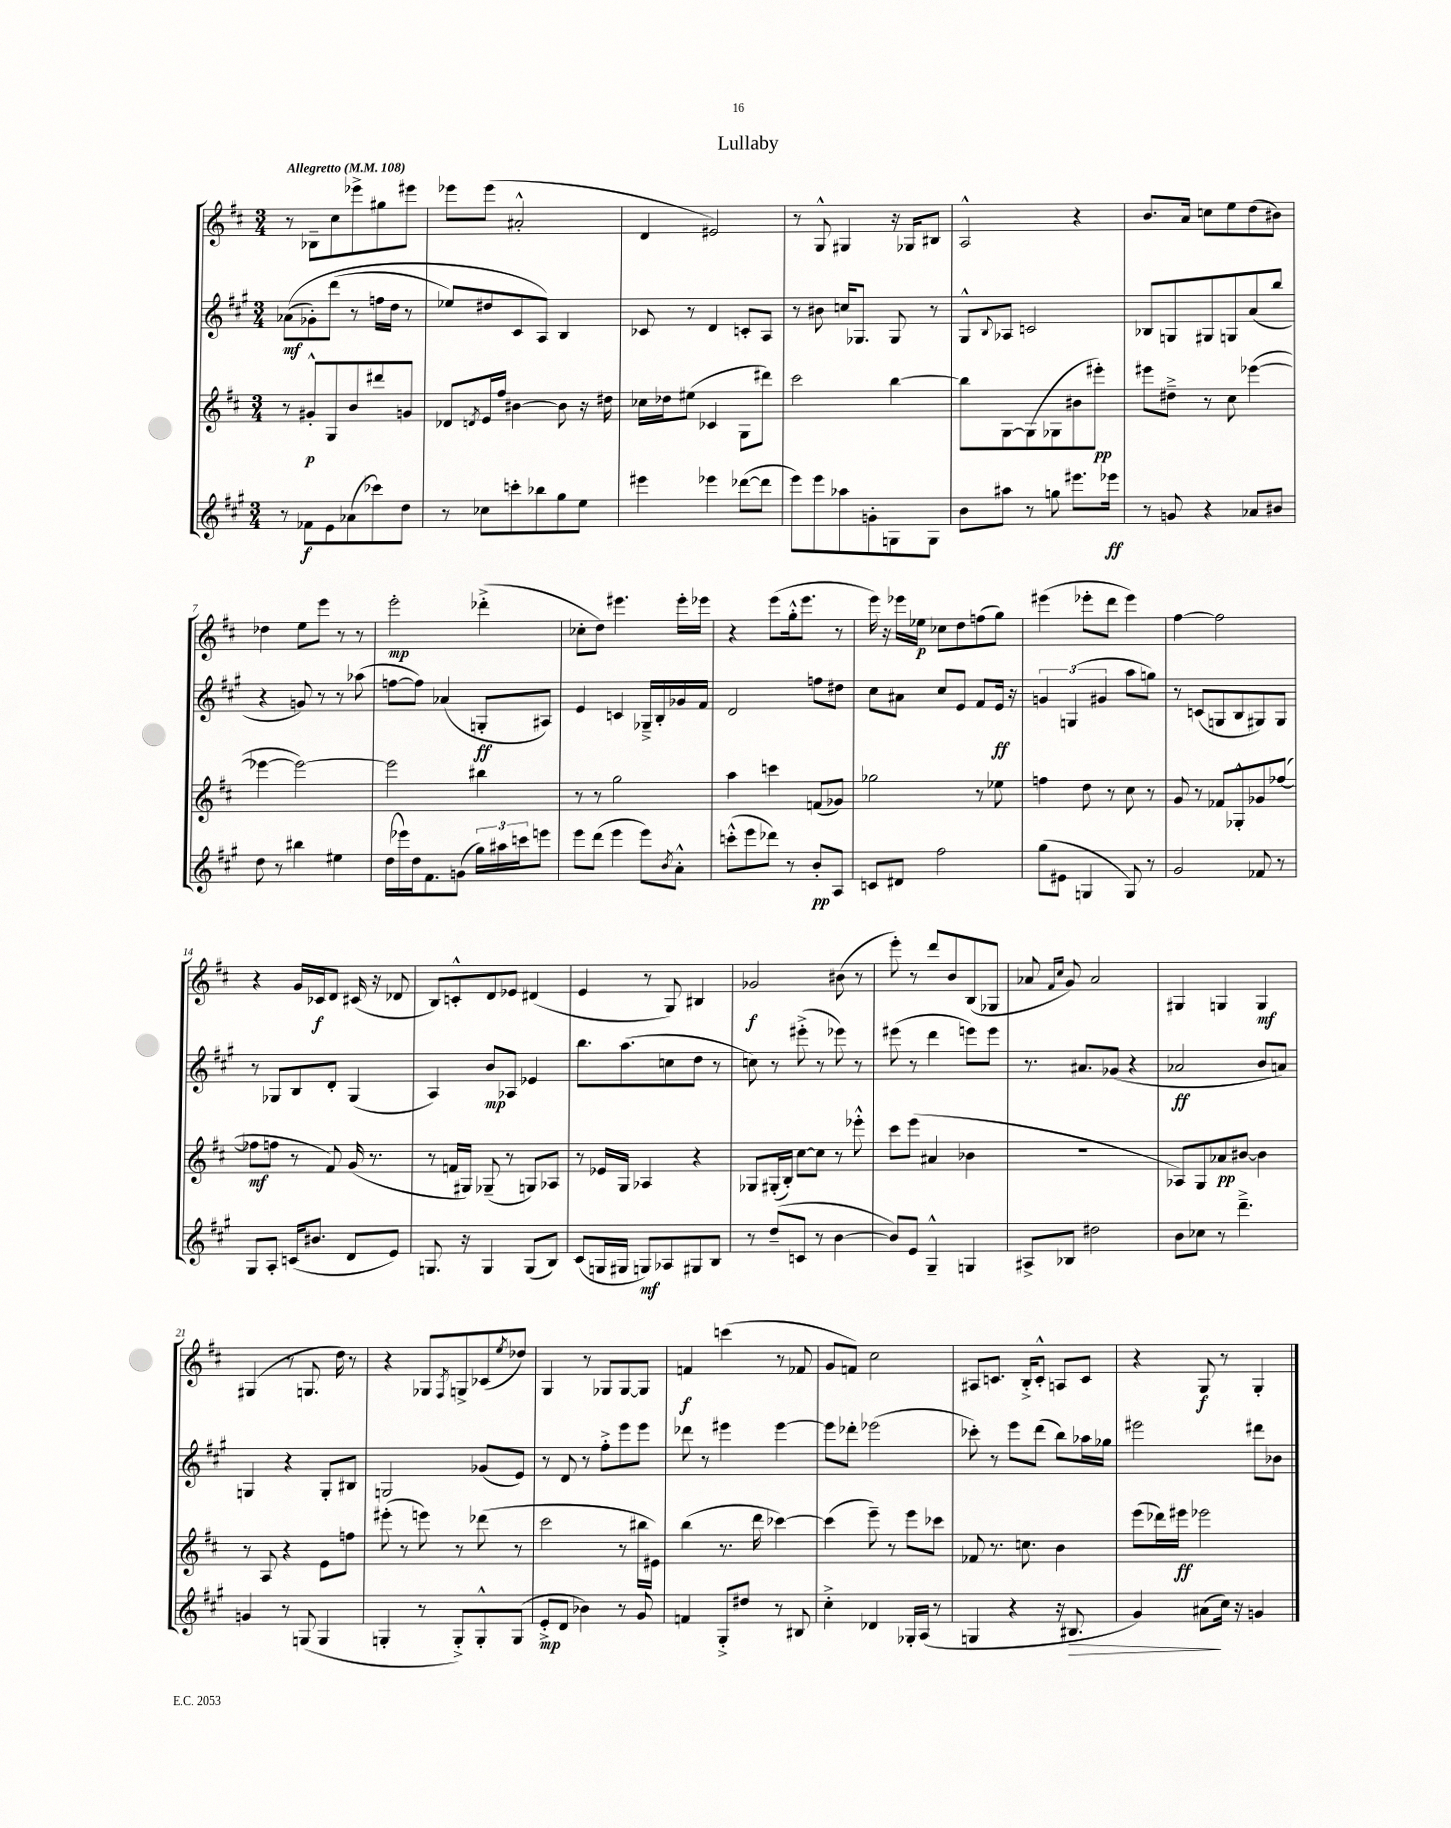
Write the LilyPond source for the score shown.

\header { title = "Lullaby" }
<<
\new StaffGroup <<
\new Staff = "s0" {
    \clef treble \key d \major \numericTimeSignature \time 3/4 \tempo "Allegretto" 4 = 108
    r8 bes8-- cis''8 ees'''8-> gis''8 eis'''8 |
    ees'''8 ees'''8( ais'2-.-^ |
    d'4 eis'2) |
    r8 g8-^ gis4 r16 ges16 bis8 |
    a2-^ r4 |
    b'8. a'16 c''8 e''8 d''8( bis'8) |
    des''4 e''8 e'''8 r8 r8 |
    e'''2-.\mp des'''4-.->( |
    ces''8-. d''8) eis'''4. eis'''16-. ees'''16 |
    r4 e'''8( g''16-.-^ e'''8. r8 |
    e'''16) r16 ees'''16 ees''16\p ces''8 d''8 f''8( g''8) |
    eis'''4( ees'''8-. d'''8 ees'''4) |
    fis''4~ fis''2 |
    r4 g'16 ces'16\f d'8 cis'16( r16 des'8 |
    b8) c'8-.-^ d'8 ees'8 dis'4( |
    e'4 r8 g8) bis4 |
    ges'2\f bis'8( r8 |
    e'''8-.) r8 d'''8 b'8 b8( ges8 |
    aes'8 \grace { fis'16 cis''16 } g'8) aes'2 |
    gis4 g4 g4\mf |
    gis4( r8 g8. d''16) r8 |
    r4 ges8 \acciaccatura { fis8 } g8-> ces'8( \acciaccatura { e''8 } des''8) |
    g4 r8 ges8 ges8~ ges8 |
    f'4\f c'''4( r8 fes'8 |
    g'8 f'8) cis''2 |
    ais8 c'8. b16-.-> c'8-.-^ a8 c'8 |
    r4 g8\f r8 g4-. \bar "|." |
}
\new Staff = "s1" {
    \clef treble \key a \major \numericTimeSignature \time 3/4
    aes'8\mf(\( ges'8-.) d'''8( r8 f''16 d''16 r8 |
    ees''8) dis''8 cis'8 a8\) b4 |
    ces'8 r8 d'4 c'8-. a8 |
    r8 bis'8 c''16 ges8. ges8 r8 |
    gis8-^ \appoggiatura { b8 } aes8 c'2 |
    bes8 g8 gis8 g8 a'8( b''8 |
    r4 g'8) r8 r8 aes''8( |
    f''8~ f''8) aes'4( g8-.\ff ais8) |
    e'4 c'4 ges16---> b16-. ges'16 fis'16 |
    d'2 f''8 dis''8 |
    cis''8 ais'8 cis''8 e'8 fis'8 e'16\ff r16 |
    \tuplet 3/2 { g'4 g4( gis'4 } a''8 g''8) |
    r8 c'8( g8 b8 gis8) gis8 |
    r8 ges8 b8 d'8-. ges4( |
    a4) b'8\mp aes8 ees'4 |
    b''8. a''8.( c''8 d''8 r8 |
    c''8) r8 eis'''8-.->( r8 ees'''8) r8 |
    eis'''8( r8 d'''4 e'''8) e'''8 |
    r8. ais'8. ges'8( r4 |
    aes'2\ff b'8 a'8) |
    g4 r4 g8-. bis8 |
    g2 ges'8( e'8) |
    r8 d'8 r8 fis''8-.-> e'''8 e'''8 |
    des'''8 r8 eis'''4 eis'''4~ |
    eis'''8 des'''8-. ees'''2( |
    ces'''8-.) r8 e'''8 d'''8( b''8) aes''16 ges''16 |
    eis'''2 dis'''8 bes'8 \bar "|." |
}
\new Staff = "s2" {
    \clef treble \key d \major \numericTimeSignature \time 3/4
    r8 gis'8-.-^\p g8 b'8 dis'''8 g'8 |
    des'8 \acciaccatura { d'8 } e'16 fis''16 bis'4~ bis'8 r16 dis''16 |
    ces''16 des''16 eis''8( ces'4 g8 dis'''8) |
    cis'''2 b''4~ |
    b''8 g8~ g8( ges8 bis'8 eis'''8-.\pp) |
    eis'''8 dis''8---> r8 cis''8 ees'''4~( |
    ees'''4~ ees'''2~) |
    ees'''2 bis''4 |
    r8 r8 g''2 |
    a''4 c'''4 f'8( ges'8) |
    ges''2 r8 ees''8 |
    f''4 d''8 r8 cis''8 r8 |
    g'8 r8 fes'8 ges8-.-^ ges'8 fes''8~( |
    fes''8\mf f''8 r8 fis'8) g'16( r8. |
    r8 f'16 gis16) ges8--( r8 g8) aes8 |
    r8 ees'16 g16 aes4 r4 |
    ges8 gis16-.( b16-.) cis''8~ cis''8 r8 ees'''8-.-^ |
    cis'''8 e'''8( ais'4 bes'4 |
    R2. |
    aes8) g8 aes'8\pp bis'8~ bis'4 |
    r8 a8 r4 e'8 f''8 |
    eis'''8-.( r8 e'''8) r8 des'''8( r8 |
    cis'''2 r8 bis''16 eis'16) |
    b''4( r8. d'''16 ces'''4~) |
    ces'''4( e'''8--) r8 e'''8 ces'''8 |
    fes'8 r8. c''8. b'4 |
    e'''8( des'''16) eis'''16\ff ees'''2 \bar "|." |
}
\new Staff = "s3" {
    \clef treble \key a \major \numericTimeSignature \time 3/4
    r8 fes'8\f e'8 aes'8( ces'''8) d''8 |
    r8 ces''8 c'''8-. bes''8 gis''8 e''8 |
    eis'''4 ees'''4 des'''8~( des'''8 |
    e'''8) e'''8 aes''8 g'8-. g8 g8 |
    b'8 ais''8 r8 g''8 eis'''8. ees'''16\ff |
    r8 g'8 r4 aes'8 bis'8 |
    d''8 r8 bis''4 eis''4 |
    d''16( ees'''16) d''16 fis'8. g'8( \tuplet 3/2 { gis''16) ais''16 c'''16 } e'''8 |
    e'''8 d'''8( e'''4 e'''8) \acciaccatura { b'8 } a'8-.-^ |
    c'''8-.-^( e'''8 des'''8) r8 b'8-.\pp a8 |
    c'8 dis'8 fis''2 |
    gis''8( eis'8 g4 g8) r8 |
    gis'2 fes'8 r8 |
    gis8 a8-. c'16( bis'8. d'8 e'8) |
    g8. r16 g4 g8( b8) |
    cis'8( g16 gis16 g8\mf) aes8 gis8 b8 |
    r8 d''8--( c'8 r8 b'4~ |
    b'8) e'8 gis4---^ g4 |
    ais8-> bes8 dis''2 |
    b'8 ces''8 r8 d'''4.---> |
    g'4 r8 g8( g4 |
    g4-. r8 g8-.->) g8-.-^ g8( |
    e'8-.->\mp d'8 bes'4) r8 gis'8 |
    f'4 gis8-.-> dis''8 r8 bis8 |
    cis''4-.-> des'4 ges16-. a16( r8 |
    g4 r4 r16 bis8.\> |
    gis'4) ais'8\!( cis''16) r16 g'4 \bar "|." |
}
>>
>>
